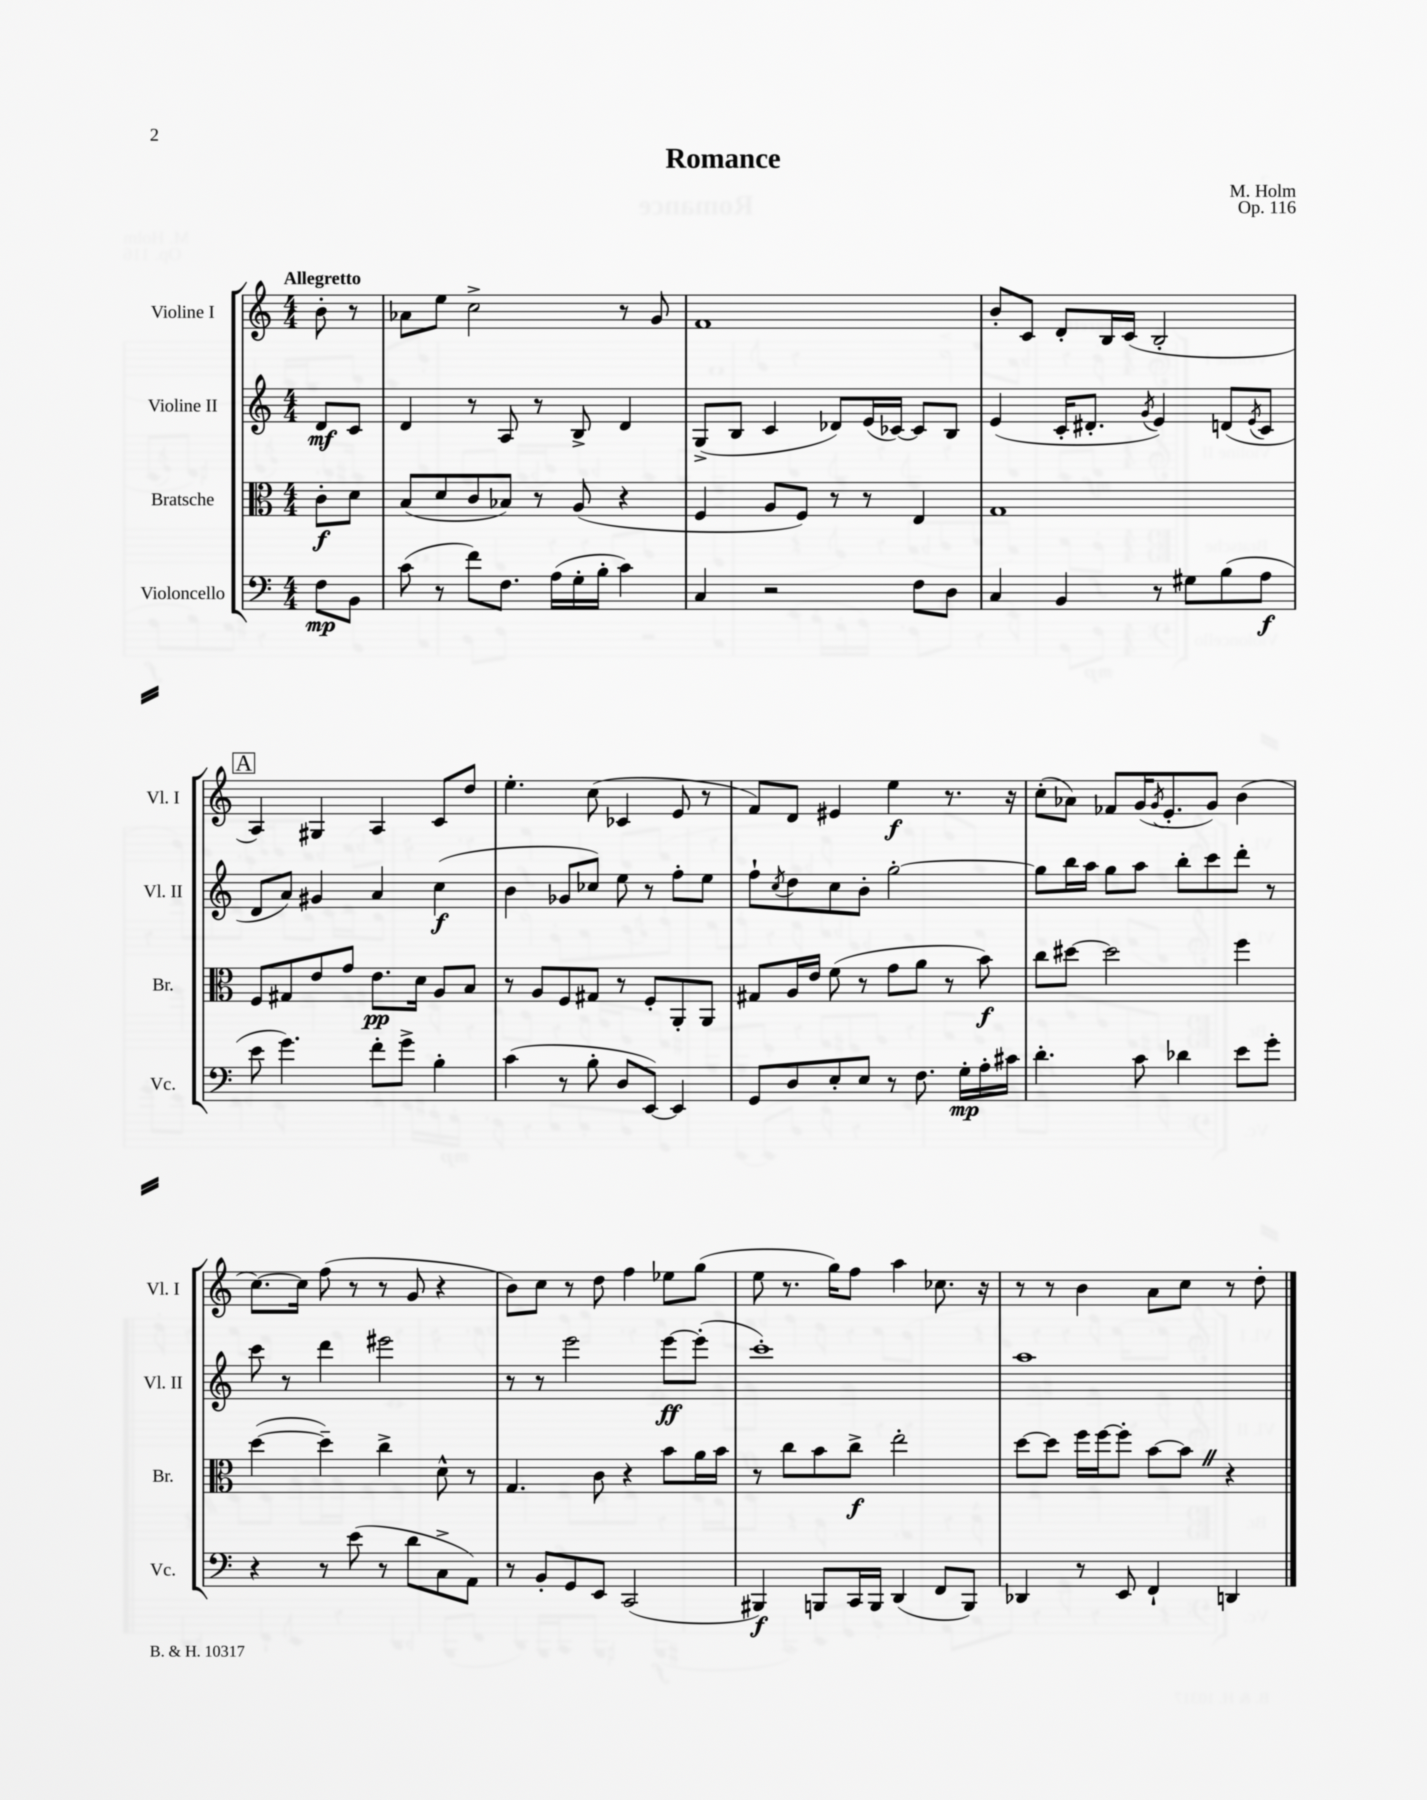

**kern	**kern	**kern	**kern
*staff4	*staff3	*staff2	*staff1
*clefF4	*clefC3	*clefG2	*clefG2
*k[]	*k[]	*k[]	*k[]
*M4/4	*M4/4	*M4/4	*M4/4
8F	8c'	8d	8b'
8BB	8d	8c	8r
=	=	=	=
(8c	(8B	4d	8a-
8r	8d	.	8ee
8f)	8c	8r	2cc^
8.F	8B-)	8A	.
.	8r	8r	.
(16A	.	.	.
16G'	(8A	8B^	.
16B'	.	.	.
4c)	4r	4d	8r
.	.	.	8g
=	=	=	=
4C	4F	(8G^	1f
.	.	8B	.
2r	8A	4c	.
.	8F)	.	.
.	8r	8d-)	.
.	8r	(16e	.
.	.	[16c-)	.
8F	4E	8c-]	.
8D	.	8B	.
=	=	=	=
4C	1G	(4e	8b'
.	.	.	8c
4BB	.	16c'	8d'
.	.	8.d#'	.
.	.	.	16B
.	.	.	(16c
.	.	8qg	.
8r	.	4e)	2B'
8G#	.	.	.
(8B	.	(8d	.
.	.	8qe	.
8A	.	8c	.
=	=	=	=
8e	8F	8d	4A)
4.g)	8G#	8a)	.
.	8e	4g#	4G#
.	8g	.	.
8f'	8.e	4a	4A
8g^	.	.	.
.	16d	.	.
4B'	8A	(4cc	8c
.	8B	.	8dd
=	=	=	=
(4c	8r	4b	4.ee'
.	8A	.	.
8r	8F	8g-	.
8B'	8G#	8cc-)	(8cc
8D	8r	8ee	4c-
[8EE)	8F'	8r	.
4EE]	8AA'	8ff'	8e
.	8AA	8ee	8r
=	=	=	=
8GG	8G#	8ff`	8f)
.	.	8qcc	.
8D	16A	8dd	8d
.	16e	.	.
8E'	(8f	8cc	4e#
8E	8r	8b'	.
8r	8g	[2gg'	4ee
8.F	8a	.	.
.	8r	.	8.r
16G'	.	.	.
16A'	8b)	.	.
16c#	.	.	16r
=	=	=	=
4.d'	8cc	8gg]	(8cc'
.	[8dd#	16bb	8a-)
.	.	16aa	.
.	2dd#]	8gg	8f-
8c	.	8aa	(16g
.	.	.	8qg
.	.	.	8.e'
4d-	.	8bb'	.
.	.	8ccc	8g)
8e	4ff	8ddd'	(4b
8g'	.	8r	.
=	=	=	=
4r	([4dd	8ccc	[8.cc)
.	.	8r	.
.	.	.	16cc]
8r	4dd~])	4ddd	(8ff
(8e	.	.	8r
8r	4cc^	2eee#	8r
8d	.	.	8g
8C^	8d^^	.	4r
8AA)	8r	.	.
=	=	=	=
8r	4.G	8r	8b)
8BB'	.	8r	8cc
8GG	.	2eee	8r
8EE	8c	.	8dd
(2CC	4r	.	4ff
.	8b	[8eee	8ee-
.	16a	(8eee']	(8gg
.	16b	.	.
=	=	=	=
4BBB#)	8r	1ccc')	8ee
.	8cc	.	8.r
8BBB	8b	.	.
.	.	.	16gg)
16CC	8cc^	.	8ff
16BBB	.	.	.
(4DD	2ee'	.	4aa
8FF	.	.	8.cc-
8BBB)	.	.	.
.	.	.	16r
=	=	=	=
4DD-	[8dd	1aa	8r
.	8dd]	.	8r
8r	16ff	.	4b
.	[16ff	.	.
8EE	8ff']	.	.
4FF`	[8b	.	8a
.	8b]	.	8cc
4DD	4r	.	8r
.	.	.	8dd'
==	==	==	==
*-	*-	*-	*-
